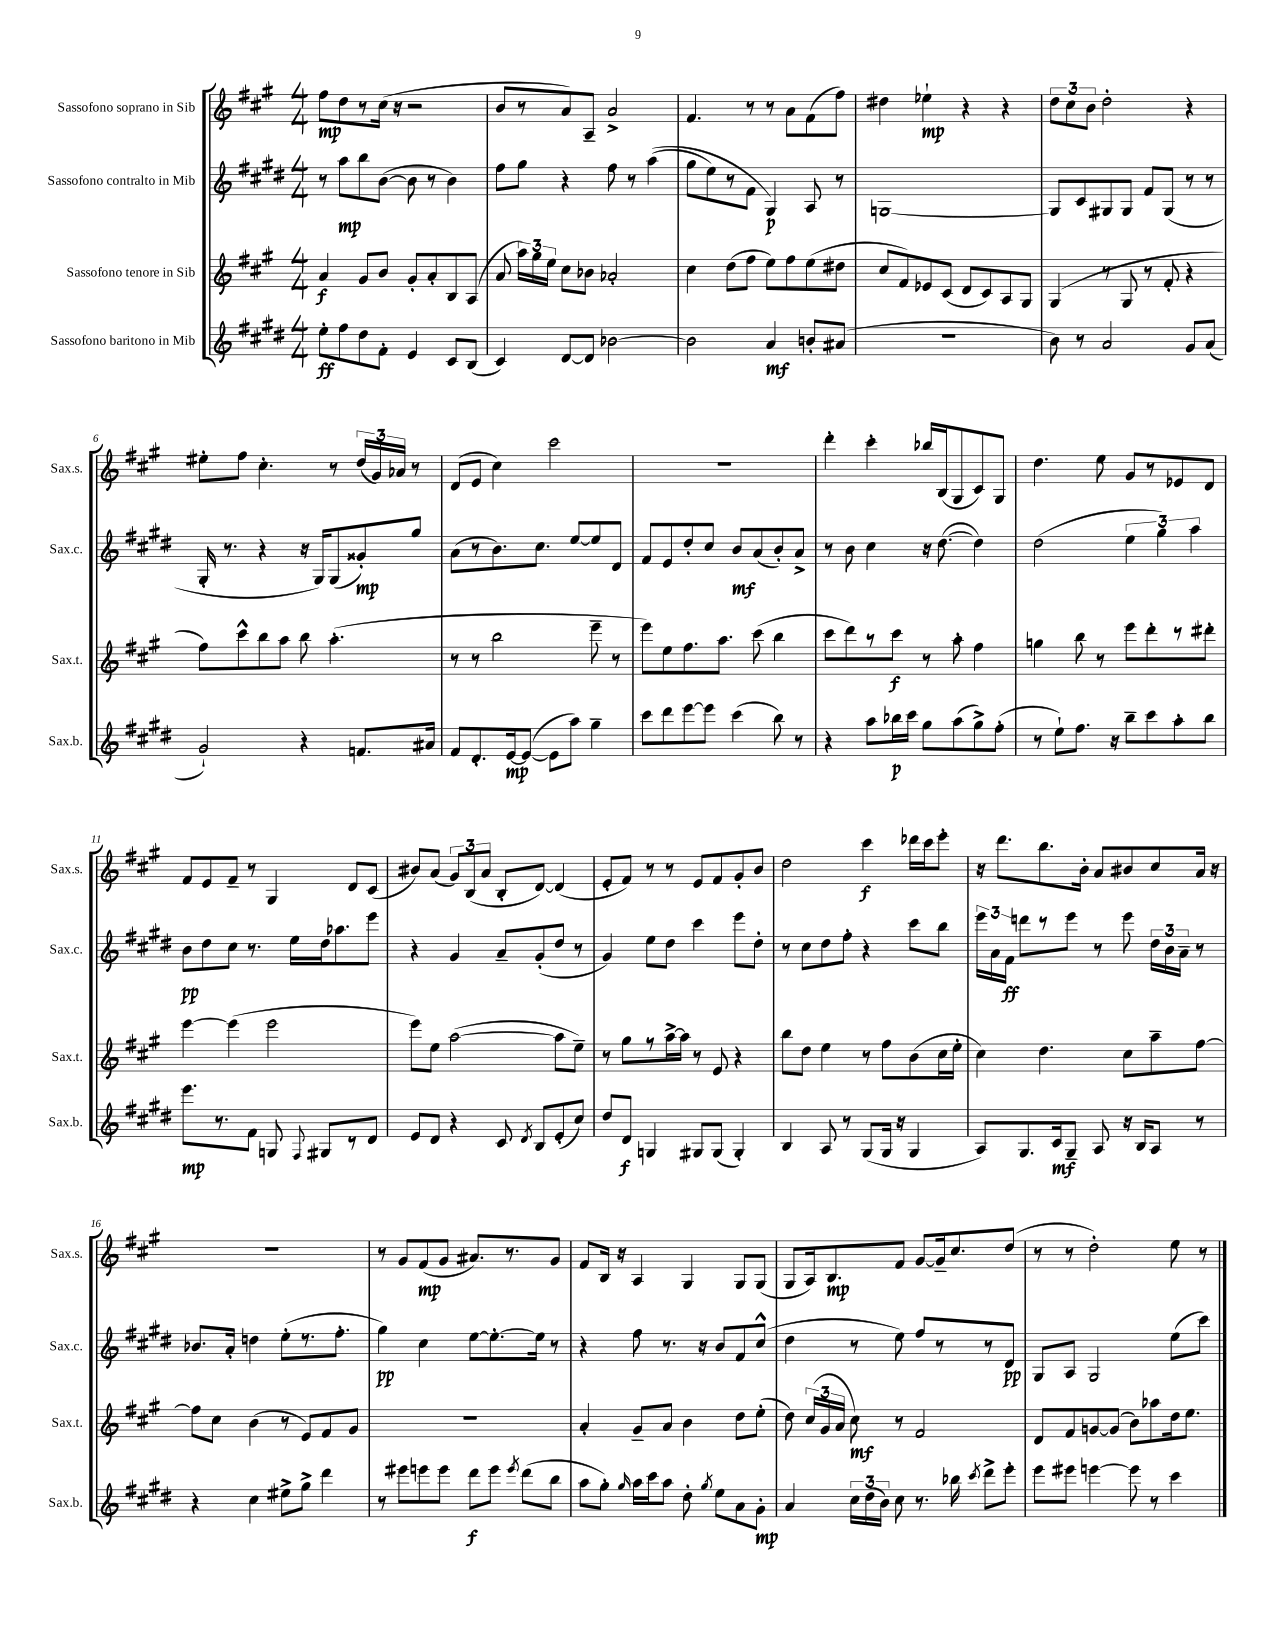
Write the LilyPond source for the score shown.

<<
\new StaffGroup <<
\new Staff = "s0" \with { instrumentName = "Sassofono soprano in Sib" shortInstrumentName = "Sax.s." } {
    \clef treble \key a \major \numericTimeSignature \time 4/4
    \autoBeamOff fis''8[\mp d''8 r8 cis''16]( r16 r2 |
    b'8[ r8 a'8) a8]-- a'2-> |
    fis'4. r8 r8 a'8[ fis'8( fis''8]) |
    dis''4 ees''4-!\mp r4 r4 |
    \tuplet 3/2 { d''8[ cis''8 b'8] } d''2-. r4 |
    eis''8[-. fis''8] cis''4.-. r8 \tuplet 3/2 { d''16[( gis'16) aes'16] } r8 |
    d'8[( e'8] cis''4) cis'''2 |
    r1 |
    d'''4-. cis'''4-. bes''16[ b16( gis8 cis'8) gis8] |
    d''4. e''8 gis'8[ r8 ees'8 d'8] |
    fis'8[ e'8 fis'8]-- r8 gis4 d'8[ cis'8]( |
    bis'8[) a'8]( \tuplet 3/2 { gis'8[) b8( a'8] } b8[-. d'8]~) d'4( |
    e'8[-. fis'8]) r8 r8 e'8[ fis'8 gis'8-. b'8] |
    d''2 cis'''4\f des'''16[ cis'''16 e'''8]-. |
    r16 d'''8.[ b''8. b'16]-. a'8[ bis'8 cis''8 a'16] r16 |
    R1 |
    r8 gis'8[ fis'8\mp( gis'8] ais'8.[) r8. gis'8] |
    fis'8[ b16] r16 a4 gis4 gis8[ gis8]( |
    gis8[ a16) b8.\mp fis'8] gis'8[~ gis'16-- cis''8. d''8]( |
    r8 r8 d''2-.) e''8 r8 \bar "|." |
}
\new Staff = "s1" \with { instrumentName = "Sassofono contralto in Mib" shortInstrumentName = "Sax.c." } {
    \clef treble \key e \major \numericTimeSignature \time 4/4
    \autoBeamOff r8 a''8[\mp b''8 b'8]~( b'8 r8 b'4) |
    fis''8[ gis''8] r4 fis''8 r8 a''4(\( |
    gis''8[ e''8) r8 fis'8] gis4\p\) a8 r8 |
    g1~ |
    g8[ cis'8 gis8 gis8] fis'8[ gis8]( r8 r8 |
    gis16-. r8. r4 r16 gis16[) gis8( gisis'8-.\mp) gis''8] |
    a'8[( r8 b'8.) cis''8.] e''8[~ e''8 dis'8] |
    fis'8[ e'8 dis''8-. cis''8] b'8[\mf a'8( b'8-.) a'8]-> |
    r8 b'8 cis''4 r16 dis''8.~( dis''4) |
    dis''2( \tuplet 3/2 { e''4 gis''4) a''4 } |
    b'8[\pp dis''8 cis''8] r8. e''16[ dis''16 aes''8. e'''8] |
    r4 gis'4 a'8[-- gis'8-.( dis''8] r8 |
    gis'4) e''8[ dis''8] cis'''4 e'''8[ dis''8]-. |
    r8 cis''8[ dis''8 fis''8]-. r4 cis'''8[ b''8] |
    \tuplet 3/2 { e'''16[ a'16 fis'16]\ff } d'''8[ r8 e'''8] r8 e'''8 \tuplet 3/2 { dis''16[ b'16 a'16]-- } r8 |
    bes'8.[ a'16]-. d''4 e''8[-.( r8. fis''8.]-. |
    gis''4\pp) cis''4 e''8[~ e''8.~-. e''16] r8 |
    r4 fis''8 r8. r16 b'8[ fis'8 cis''8]-^( |
    dis''4 r8 e''8) fis''8[ r8 r8 dis'8]\pp |
    gis8[ a8] gis2 e''8[( cis'''8]) \bar "|." |
}
\new Staff = "s2" \with { instrumentName = "Sassofono tenore in Sib" shortInstrumentName = "Sax.t." } {
    \clef treble \key a \major \numericTimeSignature \time 4/4
    \autoBeamOff a'4\f gis'8[ b'8] gis'8[-. a'8-. b8 a8]( |
    a'8 \tuplet 3/2 { a''16[) gis''16 e''16] } cis''8[ bes'8] aes'2-. |
    cis''4 d''8[( fis''8] e''8[) fis''8 e''8( dis''8] |
    cis''8[ fis'8) ees'8 cis'8]( d'8[ cis'8) a8 gis8] |
    gis4( r8 gis8 r8 fis'8-. r4 |
    fis''8[) cis'''8-^ b''8 a''8] b''8 a''4.-.( |
    r8 r8 b''2 e'''8-- r8 |
    e'''8[) e''8 fis''8. a''8.] cis'''8( b''4 |
    cis'''8[ d'''8) r8 cis'''8]\f r8 a''8-. fis''4 |
    g''4 b''8 r8 e'''8[ d'''8-. r8 dis'''8]-. |
    e'''4~ e'''4( e'''2 |
    e'''8[) e''8] a''2~( a''8[ e''8]--) |
    r8 gis''8[ r8 a''16~-> a''16] r8 e'8 r4 |
    b''8[ d''8] e''4 r8 fis''8[ b'8( cis''16 e''16]-. |
    cis''4) d''4. cis''8[ a''8-- fis''8]~ |
    fis''8[ cis''8] b'4( r8 e'8[) fis'8 gis'8] |
    R1 |
    a'4-. gis'8[-- a'8] b'4 d''8[ e''8]-.( |
    d''8) \tuplet 3/2 { cis''16[( gis'16 a'16] } cis''8\mf) r8 fis'2 |
    d'8[ fis'8 g'8~ g'8]( b'8[) aes''8 d''16 e''8.] \bar "|." |
}
\new Staff = "s3" \with { instrumentName = "Sassofono baritono in Mib" shortInstrumentName = "Sax.b." } {
    \clef treble \key e \major \numericTimeSignature \time 4/4
    \autoBeamOff e''8[-.\ff fis''8 dis''8 fis'8]-. e'4 cis'8[ b8]( |
    cis'4) dis'8[~ dis'8] bes'2~ |
    bes'2 a'4\mf b'8[-. ais'8]( |
    R1 |
    b'8) r8 a'2 gis'8[ a'8]( |
    gis'2-!) r4 f'8.[ ais'16] |
    fis'8[ dis'8.-. e'16~\mp e'8]~( e'8[ a''8]) gis''4-- |
    cis'''8[ dis'''8 e'''8~ e'''8] cis'''4( b''8) r8 |
    r4 a''8[ bes''16\p cis'''16] gis''8[ a''8( gis''8->) fis''8]-.( |
    r8 e''8[-!) fis''8.] r16 b''8[-- cis'''8 a''8-. b''8] |
    e'''8.[\mp r8. fis'8] g8 \appoggiatura { fis8 } gis8[ r8 dis'8] |
    e'8[ dis'8] r4 cis'8 \acciaccatura { dis'8 } b8[ e'8-.( cis''8]) |
    dis''8[ dis'8]\f g4 gis8[ gis8]( gis4-.) |
    b4 a8 r8 gis8[( gis16] r16 gis4 |
    a8[) gis8. cis'16\mf gis8]-- a8 r16 b16[ a8] r8 |
    r4 cis''4 eis''8[-> gis''8]-> dis'''4 |
    r8 eis'''8[ e'''8 e'''8] dis'''8[\f e'''8] \acciaccatura { e'''8 } dis'''8[( b''8] |
    a''8[ gis''8]-.) \grace { gis''16 } a''16[ cis'''16 a''8] dis''8-. \acciaccatura { gis''8 } e''8[ a'8 gis'8]-.\mp |
    a'4 \tuplet 3/2 { cis''16[ dis''16( b'16]) } cis''8 r8. bes''16 \acciaccatura { cis'''8 } dis'''8[-> e'''8]-. |
    e'''8[ eis'''8] e'''4~ e'''8 r8 cis'''4 \bar "|." |
}
>>
>>
